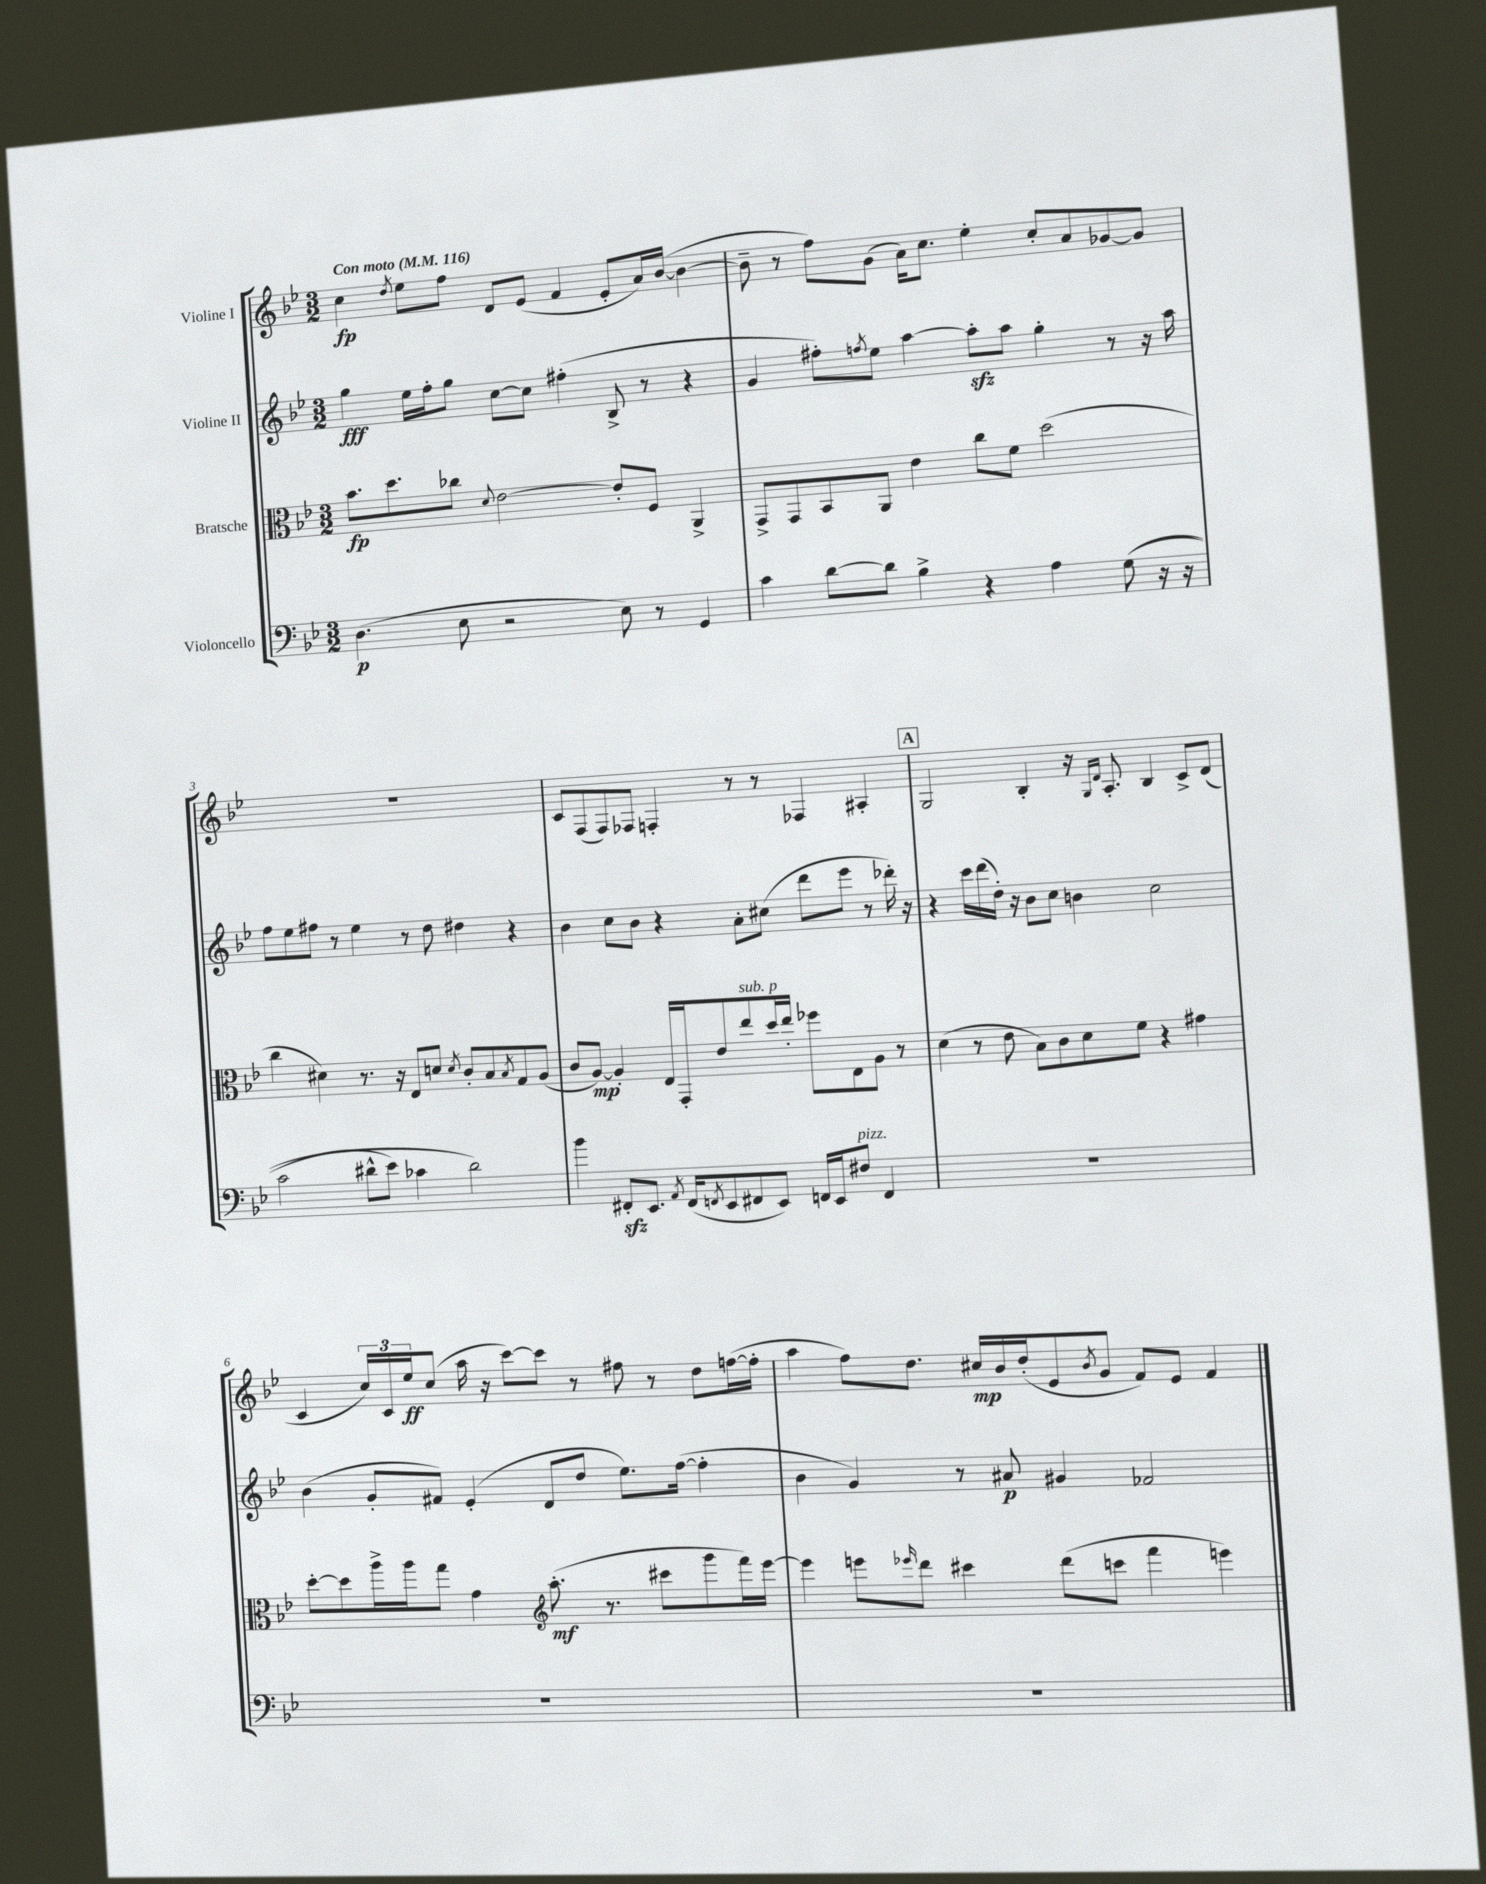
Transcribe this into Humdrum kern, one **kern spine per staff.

**kern	**kern	**kern	**kern
*staff4	*staff3	*staff2	*staff1
*clefF4	*clefC3	*clefG2	*clefG2
*k[b-e-]	*k[b-e-]	*k[b-e-]	*k[b-e-]
*M3/2	*M3/2	*M3/2	*M3/2
*MM116	*MM116	*MM116	*MM116
(4.D	8.b-	4gg	4cc
.	8.dd	.	.
.	.	.	8qdd
.	.	16ee-	8ee-
.	.	16ff'	.
8E-	8cc-	8gg	8ff
.	8qqd	.	.
2r	[2e-	[8cc	8d
.	.	8cc]	(8e-
.	.	(4ff#'	4f
8E-)	8e-']	8B-^	8e-'
8r	8F	8r	16a)
.	.	.	([16b-
4GG	4AA^	4r	4b-_
=	=	=	=
4c	8GG^	4g	8b-~]
.	8GG	.	8r
[8d	8BB-	8ff#')	8ff)
.	.	8qff	.
8d]	8AA	8ee-	(8g
4B-^	4e-	[4aa	16a)
.	.	.	8.cc
4r	8cc	8aa']	4ee-'
.	8f	8aa	.
4A	(2dd	4gg'	8cc'
.	.	.	8a
&((8G	.	8r	[8g-
16r	.	16r	8g-]
16r	.	16aa	.
=	=	=	=
2c	4cc	8ff	1.r
.	.	8ee-	.
.	4d#)	8ff#	.
.	.	8r	.
8d#^^	8.r	4ee-	.
8e-)	.	.	.
.	16r	.	.
4c-	8E-	8r	.
.	8d	8dd	.
.	8qd	.	.
2d#&)	8c'	4dd#	.
.	8B-	.	.
.	8qB-	.	.
.	8G	4r	.
.	(8A	.	.
=	=	=	=
4b-	8c	4b-	8c
.	[8A)	.	(8F
8FF#'	4A']	8cc	8F)
8.EE-	.	8b-	8F-
.	16E-	4r	4F'
8qAA	.	.	.
(16FF#	16GG'	.	.
8qFF	.	.	.
8EE-	8e-	.	.
8FF#	8ee-	8a'	8r
8EE-)	16dd	(8cc#	8r
.	16ee-'	.	.
16FF	8ff-	8ddd	4F-
16EE-	.	.	.
8F#	8E-	8eee-	.
4FF	8A	8r	4A#'
.	8r	16ddd-')	.
.	.	16r	.
=	=	=	=
1.r	(4d	4r	2G
.	8r	16ccc	.
.	.	(16ddd	.
.	8e-	16dd')	.
.	.	16r	.
.	8B-)	8b-	4B-'
.	8c	8cc	.
.	8d	4b	16r
.	.	.	16qqG
.	.	.	16qqd
.	.	.	8.A'
.	8f	.	.
.	4r	2cc	4B-
.	4g#	.	8c^
.	.	.	(8d
=	=	=	=
1.r	[8dd'	(4b-	4c
.	8dd]	.	.
.	16aa^	8g'	24cc)
.	.	.	24c
.	16aa	.	.
.	.	.	24ee-
.	8gg	8f#)	(8cc
.	4g	(4e-'	16aa
.	.	.	16r
.	.	.	[8ccc)
*	*clefG2	*	*
.	(8.aa'	8d	8ccc]
.	.	8dd	8r
.	8.r	.	.
.	.	8.ee-)	8ff#
.	8ccc#	.	8r
.	.	([16ff	.
.	8ggg	4ff']	8dd
.	16fff)	.	([16ff
.	[16eee-	.	16ff']
=	=	=	=
1.r	4eee-]	4b-	4aa
.	8eee	4g)	8ff)
.	16qqeee-	.	.
.	8ddd	.	8.dd
.	4ccc#	8r	.
.	.	.	16cc#
.	.	8a#	16b-
.	.	.	(16dd'
.	(8ddd	4g#	8e-
.	.	.	8qb-
.	8ccc	.	8g
.	4fff	2f-	8f)
.	.	.	8e-
.	4eee)	.	4f
==	==	==	==
*-	*-	*-	*-
